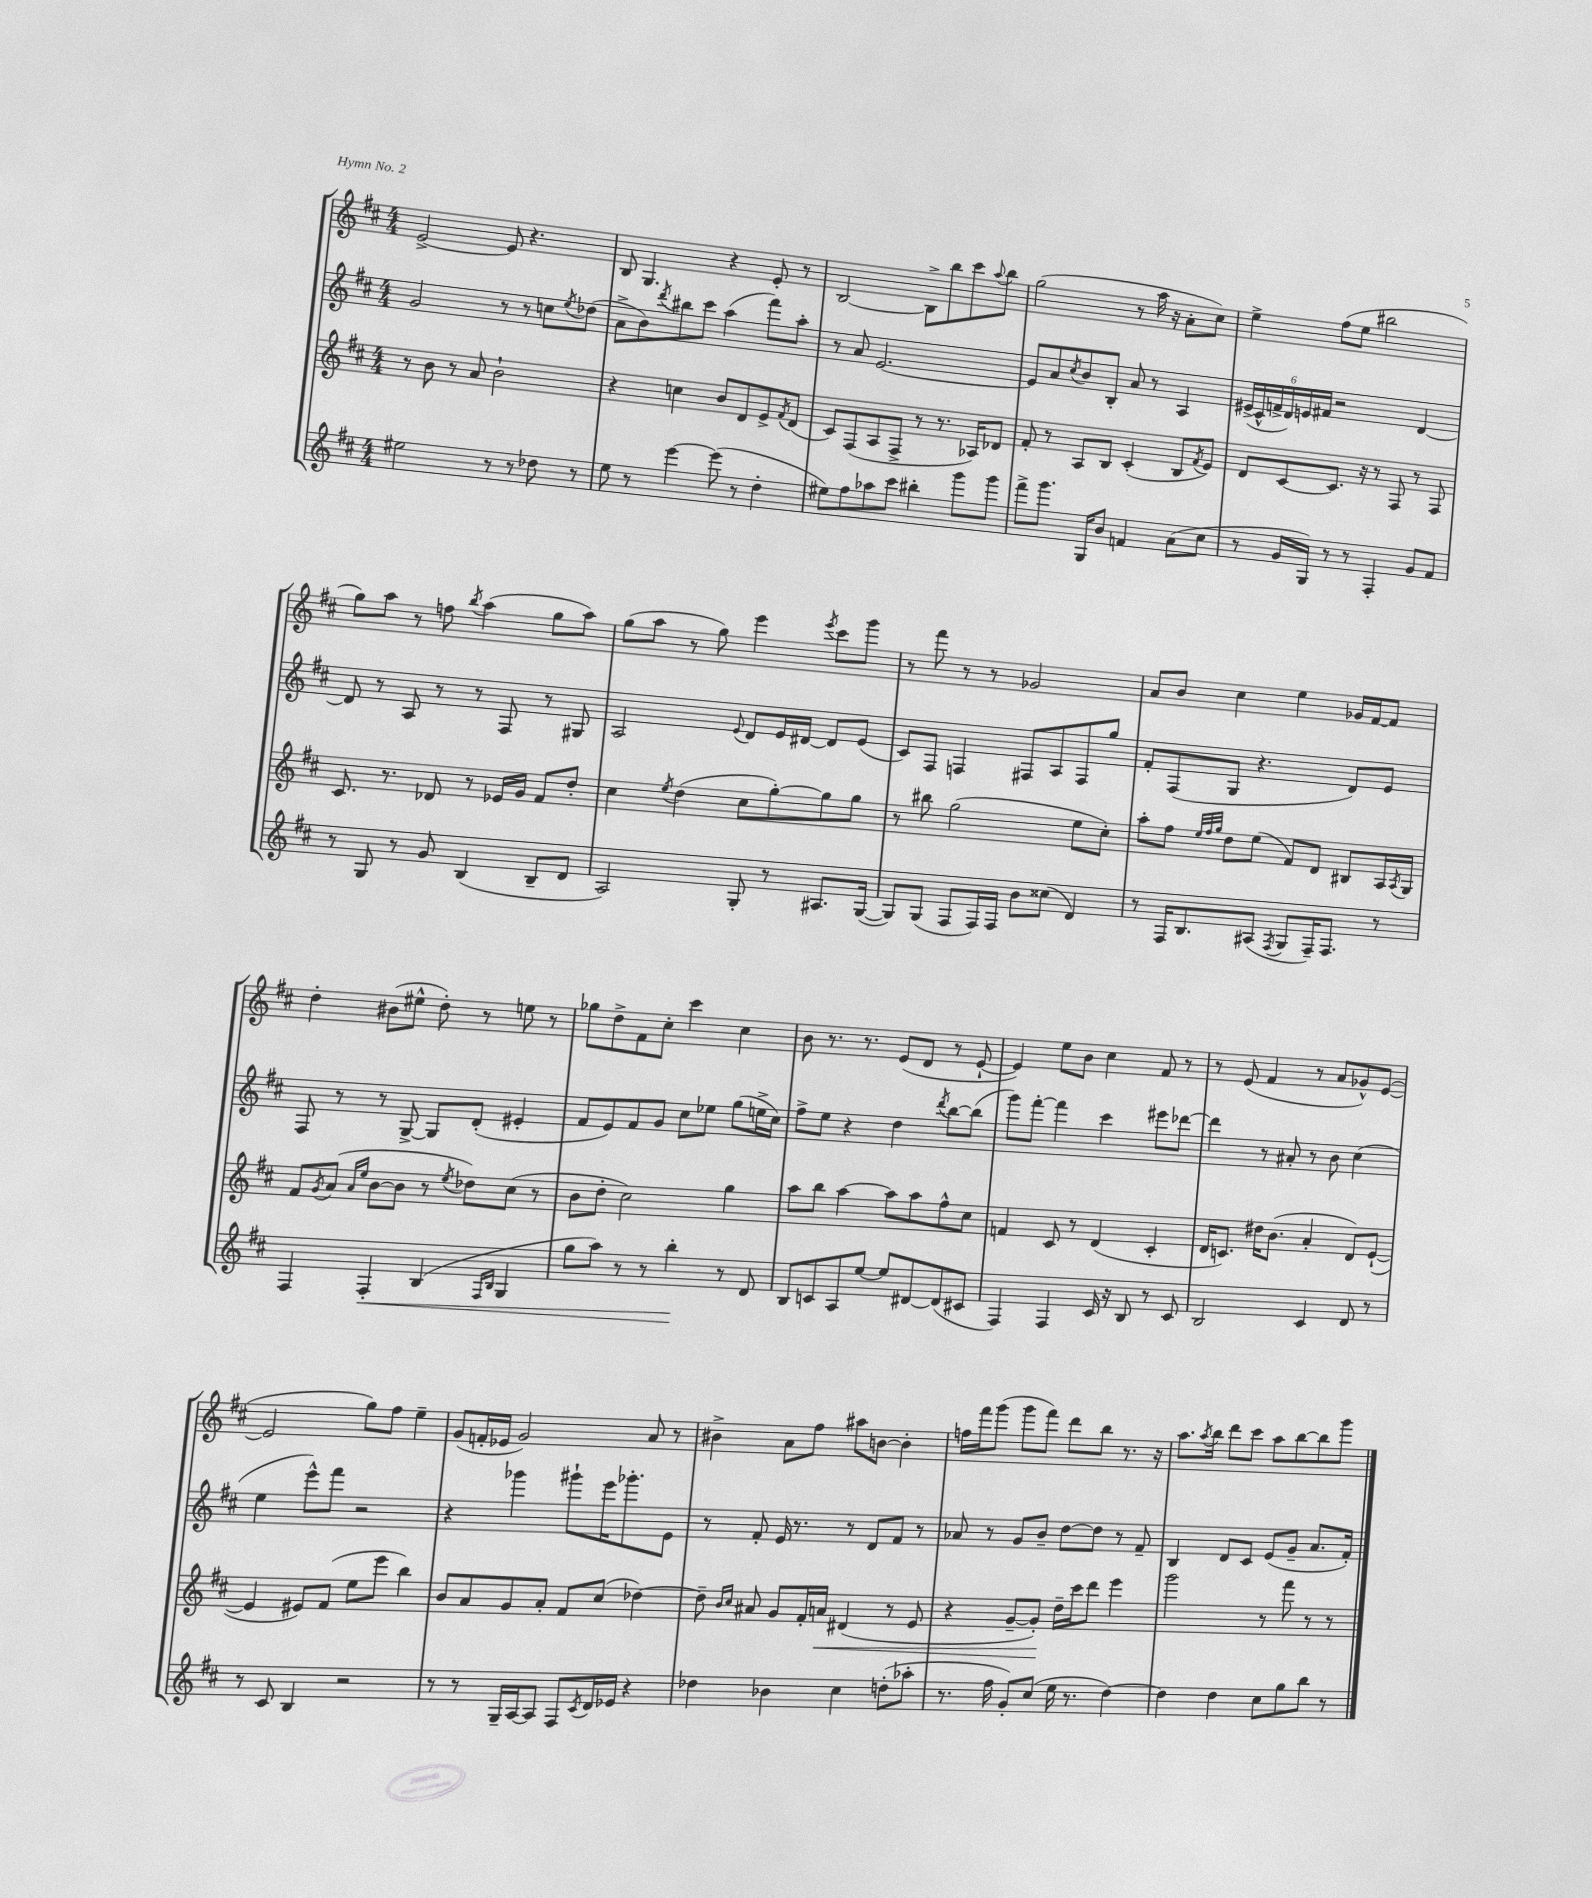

**kern	**kern	**kern	**kern
*staff4	*staff3	*staff2	*staff1
*clefG2	*clefG2	*clefG2	*clefG2
*k[f#c#]	*k[f#c#]	*k[f#c#]	*k[f#c#]
*M4/4	*M4/4	*M4/4	*M4/4
2ee#\	8r	2g/	[2e^/
.	8b\	.	.
.	8r	.	.
.	8a/	.	.
8r	2b`\	8r	8e/]
8r	.	8r	4.r
8dd-\	.	8cc\L	.
.	.	8qee/	.
8r	.	(8dd-\J	.
=	=	=	=
8ee\	4r	8a^\L	8B/
8r	.	8b\)	4.G/
.	.	8qddd/	.
[4eee\	4cc\	8bb#\	.
.	.	8ccc#\J	.
(8eee\]	8b/L	(4aa\	4r
8r	8d/	.	.
4dd'\	8e^/	8fff#\L)	8e'/
.	8qf#/	.	.
.	(8d/J	8aa'\J	8r
=	=	=	=
8ee#\L)	8c#/L)	8r	[2B/
8ff#\	(8F#/	8a/	.
8aa-\	8A/	[2.e/	.
8ccc#\J	8F#^/J	.	.
4bb#'\	8r	.	8B^\]L
.	8.r	.	8bb\
8ggg\L	.	.	8ccc#\
.	16A-/LK)	.	.
.	.	.	8qqaa/
8ggg\J	8d-/J	.	8bb\J
=	=	=	=
8fff#^\L	8f#'/	8e/]L	(2gg\
8.ggg\J	8r	8a/	.
.	.	8qcc#/	.
.	8A/L	8b/	.
16G/LK	.	.	.
8b/J	8B/J	8B'/J	.
4f/	(4c#'/	8a/	8r
.	.	8r	16aa\
.	.	.	16r
(8a\L	8B/L	4A/	8a'\L
.	8qf#/	.	.
8cc#\J	8e/J)	.	8cc#\J)
=	=	=	=
8r	8d/L	(24e#^/LL	4ee^\
.	.	24c#^^/	.
.	.	24f^/	.
16g/LL	[8c#/	24d/)	.
.	.	24e/	.
16G/JJ)	.	.	.
.	.	24f#/JJ	.
8r	8.c#/]J	2r	(8ff#\L
8r	.	.	8ee\J
.	16r	.	.
4F#'/	8r	.	2bb#\
.	8F#/	.	.
8g/L	8r	[4d/	.
8f#/J	8F#/	.	.
=	=	=	=
8r	8.c#/	8d/]	8gg\L)
8G/	.	8r	8aa\J
.	8.r	.	.
8r	.	8A/	8r
8g/	8d-/	8r	8ff\
.	.	.	8qbb/
(4B/	8r	8r	(4aa\
.	16e-/LL	8F#/	.
.	16g/JJ	.	.
8B~/L	8f#/L	8r	8gg\L
8d/J	8dd'/J	8G#/	8aa\J)
=	=	=	=
2A/)	4cc#\	2A/	(8gg\L
.	.	.	8aa\J
.	8qee/	.	.
.	(4dd\	.	8r
.	.	.	8gg\)
.	.	8qqe/	.
8G'/	8cc#\L	8d/L	4eee\
8r	[8gg'\)	16e/L	.
.	.	[16d#/JJ	.
.	.	.	8qeee/
8.A#/L	8gg\]	8d#/]L	8ccc#\L
.	8gg\J	(8e/J	8ggg\J
([16G/Jk	.	.	.
=	=	=	=
8G/]L)	8r	8c#/L)	8r
(8G/J	8bb#\	8F#/J	8fff#\
8F#/L	(2gg\	4F/	8r
16F#/L)	.	.	8r
16F#/JJ	.	.	.
8b\L	.	8F#/L	2g-/
(8cc##\J	.	8A/	.
4d/)	8ee\L	8F#/	.
.	8cc#'\J)	8gg/J	.
=	=	=	=
8r	8aa'\L	8f#'/L	8a/L
16F#/LK	8ff#\J	(8F#/	8b/J
8.B/	.	.	.
.	32qqee/LLL	.	.
.	32qqff#/	.	.
.	32qqgg/JJJ	.	.
.	8dd\L	8G/J	4cc#\
(8A#/J	(8ee\J	4.r	.
8qF#/	.	.	.
8G/L	8f#/L)	.	4ee\
16F#~/K)	8d/J	.	.
8.F#/J	.	.	.
.	8B#/L	8d/L)	16g-/LL
.	.	.	[16f#/J
8r	16A/L	8e/J	8f#/]J
.	8qA/	.	.
.	16G/JJ	.	.
=	=	=	=
4F#/	8f#/L	8F#/	4dd'\
.	8qg/	.	.
.	(8a/J	8r	.
.	16qqa/LL	.	.
.	16qqee/JJ	.	.
4F#'/	[8b\L	8r	(8b#\L
.	8b\]J	[8G^/	8ee#^^\J
(4B/	8r	8G/]L	8dd'\)
.	8qee/	.	.
.	8dd-\L)	(8d'/J	8r
16qqF#/LL	.	.	.
16qqB/JJ	.	.	.
4G/	(8cc#\J	4e#'/	8ee\
.	8r	.	8r
=	=	=	=
8gg\L	8b\L	8f#/L	8gg-\L
8aa\J)	8dd'\J	8e/)	8dd^\
8r	2cc#\)	8f#/	8f#\
8r	.	8g/J	8cc#'\J
4bb'\	.	8cc#\L	4ccc#\
.	.	8ee-\J	.
8r	4gg\	(8gg\L	4cc#\
8d/	.	16ee^\L	.
.	.	16cc#\JJ)	.
=	=	=	=
8B/L	8aa\L	8ff#^\L	8b\
8c/	8bb\J	8ee\J	8.r
8A/	[4aa\	4r	.
.	.	.	8.r
[8ee/J	.	.	.
8ee/]L	8aa\]L	4dd\	(8e/L
[8d#/	8aa\	.	8d/J
.	.	8qddd/	.
(8d#/]	8ff#^^\	[8bb\L	8r
8c#/J	8cc#\J	(8bb\]J	[8e`/
=	=	=	=
4F#/)	4f/	8ggg\L)	4e/])
.	.	[8fff#'\J	.
4F#/	8c#/	4fff#\]	8ee\L
.	8r	.	8b\J
16c#/	(4d/	4ccc#\	4cc#\
16r	.	.	.
8B/	.	.	.
8r	4c#'/	8eee#\L	8f#/
8c#/	.	[8ddd-\J	8r
=	=	=	=
2B/	16d/LK	4ddd-\]	8r
.	8.c/J)	.	.
.	.	.	(8e/
.	16dd#\LK	8r	4f#/
.	(8.b\J	.	.
.	.	8a#'/	.
4c#/	4a'/	8r	8r
.	.	8b\	8a/L
8d/	8d/L)	(4cc#\	8g-^^/)
8r	([8e`/J	.	([8e/J
=	=	=	=
8r	4e/]	4ee\	2e/]
8c#/	.	.	.
4B/	8e#/L)	8eee^^\L)	.
.	(8f#/J	8fff#\J	.
2r	8ee\L	2r	8gg\L)
.	8eee\J	.	8ff#\J
.	4bb\)	.	4ee~\
=	=	=	=
8r	8b/L	4r	(8g/L
8r	8a/	.	16f'/L
.	.	.	16e-/JJ
16G~/LL	8g/	4ggg-\	2g/)
[16A/J	.	.	.
8A/]J	8a'/J	.	.
8F#/L	8f#/L	8ggg#`\L	.
8qc#/	.	.	.
16d/L	(8cc#/J	16eee\K	.
16e-/JJ	.	8.ggg-'\	.
4r	[4dd-\)	.	8a/
.	.	8e\J	8r
=	=	=	=
4dd-\	8dd-~\]	8r	4b#^\
.	16qqb/LL	.	.
.	16qqcc#/JJ	.	.
.	8a#/	8f#'/	.
4b-\	8g/L	16e/	8a\L
.	.	8.r	.
.	16f#'/L	.	8ff#\J
.	16a/JJ	.	.
4cc#\	(4d#/	8r	8aa#\L
.	.	8d/L	[8b\J
(8dd'\L	8r	8f#/J	4b'\]
8aa-'\J	8e/	8r	.
=	=	=	=
8.r	4r	8a-/	16ff\LL
.	.	.	16fff#\J
.	.	8r	(8ggg\J
16ff#\	.	.	.
8g'/L)	[8g~/L	8g/L	8ggg\L
(8cc#/J	8g'/]J)	8b~/J	8fff#\J)
16ee\	16dd~\LL	[8dd\L	8ddd\L
8.r	16ccc#\J	.	.
.	8ddd\J	8dd\]J	8bb\J
[4dd\)	4eee\	8r	8.r
.	.	8f#~/	.
.	.	.	16r
=	=	=	=
4dd\]	2ggg\	4B/	8.aa\L
.	.	.	8qaa/
.	.	.	16bb\Jk
4dd\	.	8d/L	8ddd\L
.	.	8c#/J	8ccc#\J
8cc#\L	8r	(8e/L	8aa\L
8gg\	8fff#\	8g~/J	[8bb\
8bb\J	8r	8.a/L	8bb\]
8r	8r	.	8ggg\J
.	.	16f#'/Jk)	.
==	==	==	==
*-	*-	*-	*-
